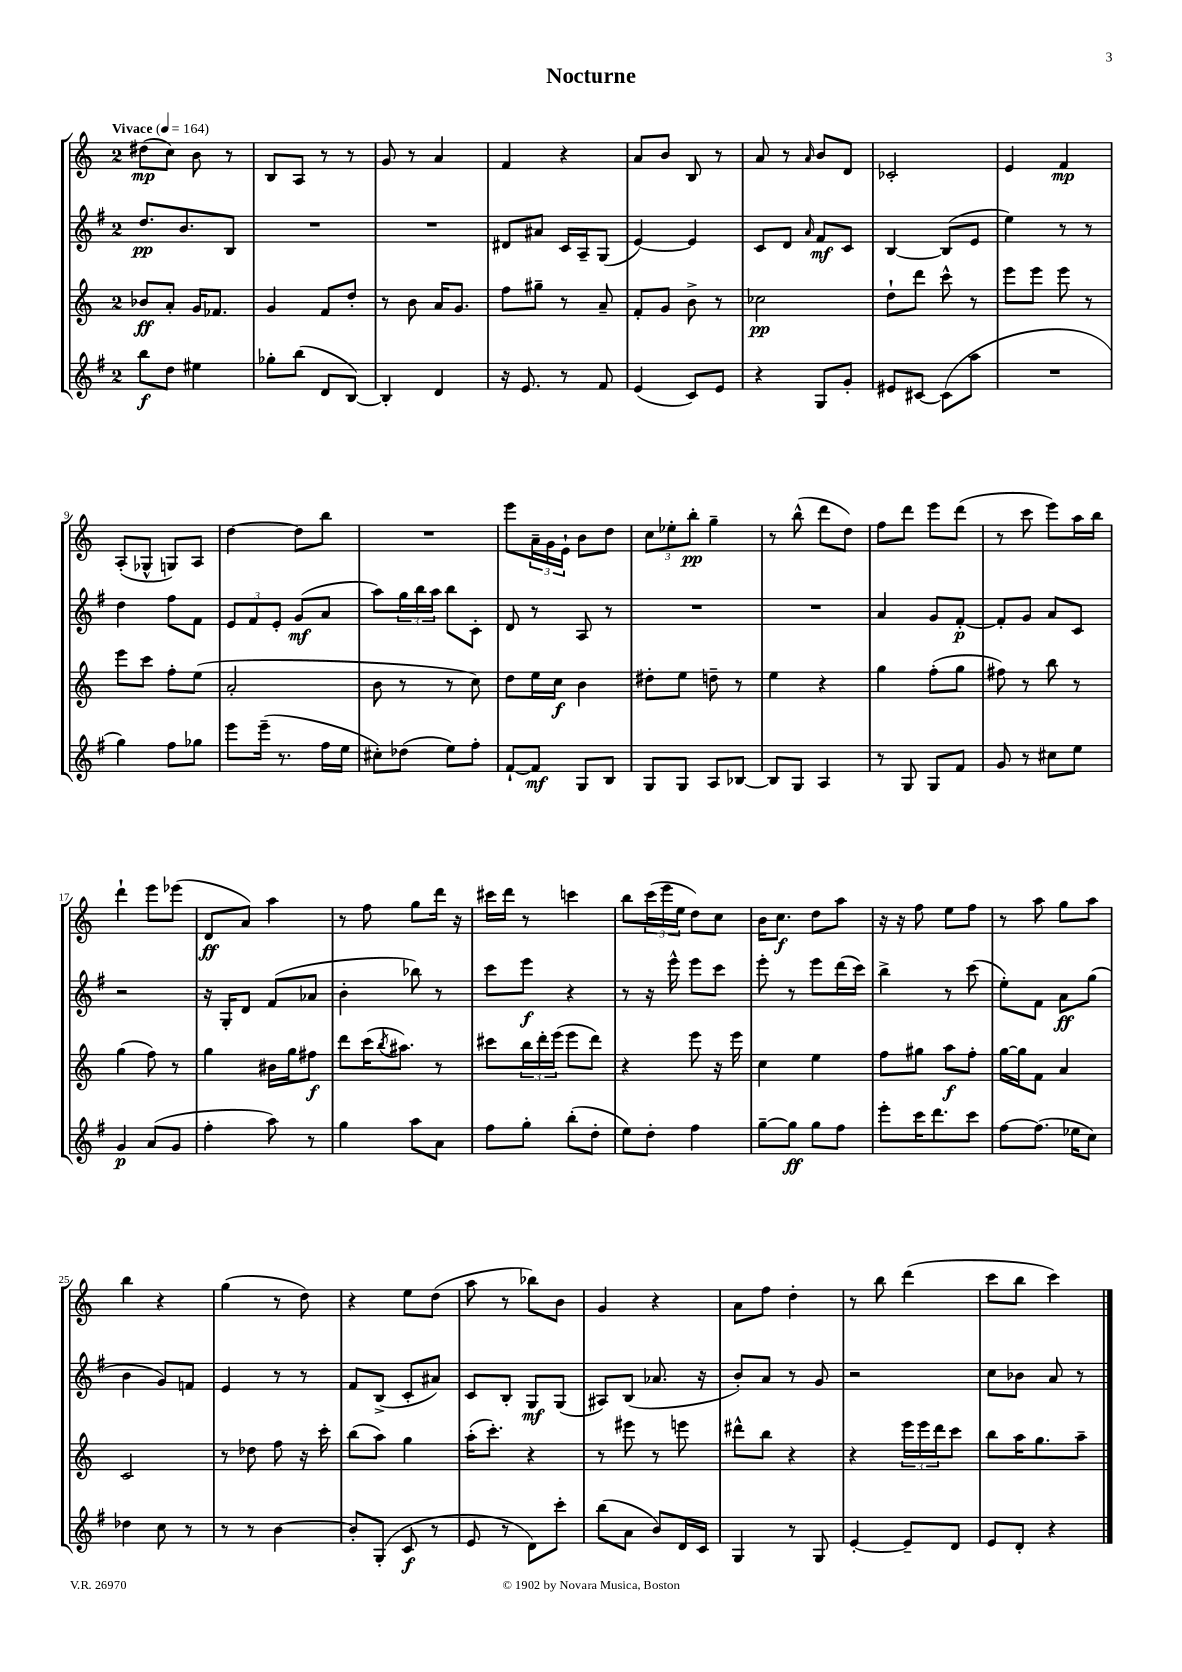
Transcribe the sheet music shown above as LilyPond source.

\header { title = "Nocturne" }
<<
\new StaffGroup <<
\new Staff = "s0" {
    \clef treble \key c \major \once \override Staff.TimeSignature.style = #'single-digit \time 2/4 \tempo "Vivace" 4 = 164
    dis''8\mp( c''8) b'8 r8 |
    b8 a8 r8 r8 |
    g'8 r8 a'4 |
    f'4 r4 |
    a'8 b'8 b8 r8 |
    a'8 r8 \grace { a'16 } b'8 d'8 |
    ces'2-. |
    e'4 f'4\mp |
    a8-.( ges8-^ g8) a8 |
    d''4~ d''8 b''8 |
    R2 |
    e'''8 \tuplet 3/2 { a'16-- g'16 e'16-! } b'8 d''8 |
    \tuplet 3/2 { c''8 ees''8-. b''8-.\pp } g''4-- |
    r8 b''8-^( d'''8 d''8) |
    f''8 d'''8 e'''8 d'''8( |
    r8 c'''8 e'''8) a''16 b''16 |
    d'''4-! e'''8 ees'''8( |
    d'8\ff a'8) a''4 |
    r8 f''8 g''8 d'''16 r16 |
    cis'''16 d'''16 r8 c'''4 |
    b''8 \tuplet 3/2 { c'''16( e'''16 e''16 } d''8) c''8 |
    b'16 c''8.\f d''8 a''8 |
    r16 r16 f''8 e''8 f''8 |
    r8 a''8 g''8 a''8 |
    b''4 r4 |
    g''4( r8 d''8) |
    r4 e''8 d''8( |
    a''8 r8 bes''8) b'8 |
    g'4 r4 |
    a'8 f''8 d''4-. |
    r8 b''8 d'''4( |
    c'''8 b''8 c'''4) \bar "|." |
}
\new Staff = "s1" {
    \clef treble \key g \major \once \override Staff.TimeSignature.style = #'single-digit \time 2/4
    d''8.\pp b'8. b8 |
    R2 |
    R2 |
    dis'8 ais'8 c'16 a16-- g8( |
    e'4~) e'4 |
    c'8 d'8 \grace { a'16 } fis'8\mf c'8 |
    b4~ b8( e'8 |
    e''4) r8 r8 |
    d''4 fis''8 fis'8 |
    \tuplet 3/2 { e'8 fis'8 e'8-. } g'8\mf( a'8 |
    a''8) \tuplet 3/2 { g''16 b''16 a''16 } b''8 c'8-. |
    d'8 r8 a8 r8 |
    R2 |
    R2 |
    a'4 g'8 fis'8~-.\p |
    fis'8-. g'8 a'8 c'8 |
    r2 |
    r16 g16-. d'8 fis'8( aes'8 |
    b'4-. bes''8) r8 |
    c'''8 e'''8\f r4 |
    r8 r16 e'''16-^ e'''8 c'''8 |
    e'''8-. r8 e'''8 d'''16( c'''16) |
    b''4-> r8 c'''8( |
    e''8-.) fis'8 a'8\ff g''8( |
    b'4 g'8) f'8 |
    e'4 r8 r8 |
    fis'8 b8->( c'8-. ais'8) |
    c'8 b8-. g8\mf g8( |
    ais8) b8( aes'8. r16 |
    b'8-.) a'8 r8 g'8 |
    r2 |
    c''8 bes'8 a'8 r8 \bar "|." |
}
\new Staff = "s2" {
    \clef treble \key c \major \once \override Staff.TimeSignature.style = #'single-digit \time 2/4
    bes'8\ff a'8-. g'16 fes'8. |
    g'4 f'8 d''8-. |
    r8 b'8 a'16 g'8. |
    f''8 gis''8-- r8 a'8-- |
    f'8-. g'8 b'8-> r8 |
    ces''2\pp |
    d''8-! d'''8 c'''8-^ r8 |
    e'''8 e'''8 e'''8 r8 |
    e'''8 c'''8 f''8-. e''8( |
    a'2-. |
    b'8 r8 r8 c''8) |
    d''8 e''16 c''16\f b'4 |
    dis''8-. e''8 d''8-- r8 |
    e''4 r4 |
    g''4 f''8-.( g''8 |
    fis''8) r8 b''8 r8 |
    g''4( f''8) r8 |
    g''4 bis'16 g''16 fis''8\f |
    d'''8 c'''16( \acciaccatura { b''8 } ais''8.) r8 |
    cis'''8 \tuplet 3/2 { b''16 d'''16-. e'''16( } e'''8 d'''8) |
    r4 e'''8 r16 e'''16 |
    c''4 e''4 |
    f''8 gis''8 a''8\f f''8-. |
    g''16~ g''16 f'8 a'4 |
    c'2 |
    r8 des''8 f''8 r16 c'''16-. |
    b''8( a''8) g''4 |
    a''16-.( c'''8.-.) r4 |
    r8 eis'''8 r8 e'''8 |
    dis'''8-^ b''8 r4 |
    r4 \tuplet 3/2 { e'''16 e'''16 d'''16 } c'''8 |
    b''8 a''16 g''8. a''8-- \bar "|." |
}
\new Staff = "s3" {
    \clef treble \key g \major \once \override Staff.TimeSignature.style = #'single-digit \time 2/4
    b''8\f d''8 eis''4 |
    ges''8-. b''8( d'8 b8~) |
    b4-. d'4 |
    r16 e'8. r8 fis'8 |
    e'4( c'8) e'8 |
    r4 g8 g'8-. |
    eis'8 cis'8~ cis'8( a''8 |
    R2 |
    g''4) fis''8 ges''8 |
    e'''8 e'''16--( r8. fis''16 e''16 |
    cis''8-.) des''8( e''8) fis''8-. |
    fis'8~-! fis'8\mf g8 b8 |
    g8 g8 a8 bes8~ |
    bes8 g8 a4 |
    r8 g8 g8 fis'8 |
    g'8 r8 cis''8 e''8 |
    g'4\p a'8( g'8 |
    fis''4-. a''8) r8 |
    g''4 a''8 a'8 |
    fis''8 g''8-. b''8-.( d''8-. |
    e''8) d''8-. fis''4 |
    g''8~-- g''8\ff g''8 fis''8 |
    e'''8-. c'''16 d'''8. c'''8 |
    fis''8~ fis''8.( ees''16 c''8) |
    des''4 c''8 r8 |
    r8 r8 b'4~ |
    b'8-. g8-.( c'8\f r8 |
    e'8 r8 d'8) c'''8-. |
    b''8( a'8 b'8) d'16 c'16 |
    g4 r8 g8 |
    e'4~-. e'8-- d'8 |
    e'8 d'8-. r4 \bar "|." |
}
>>
>>
